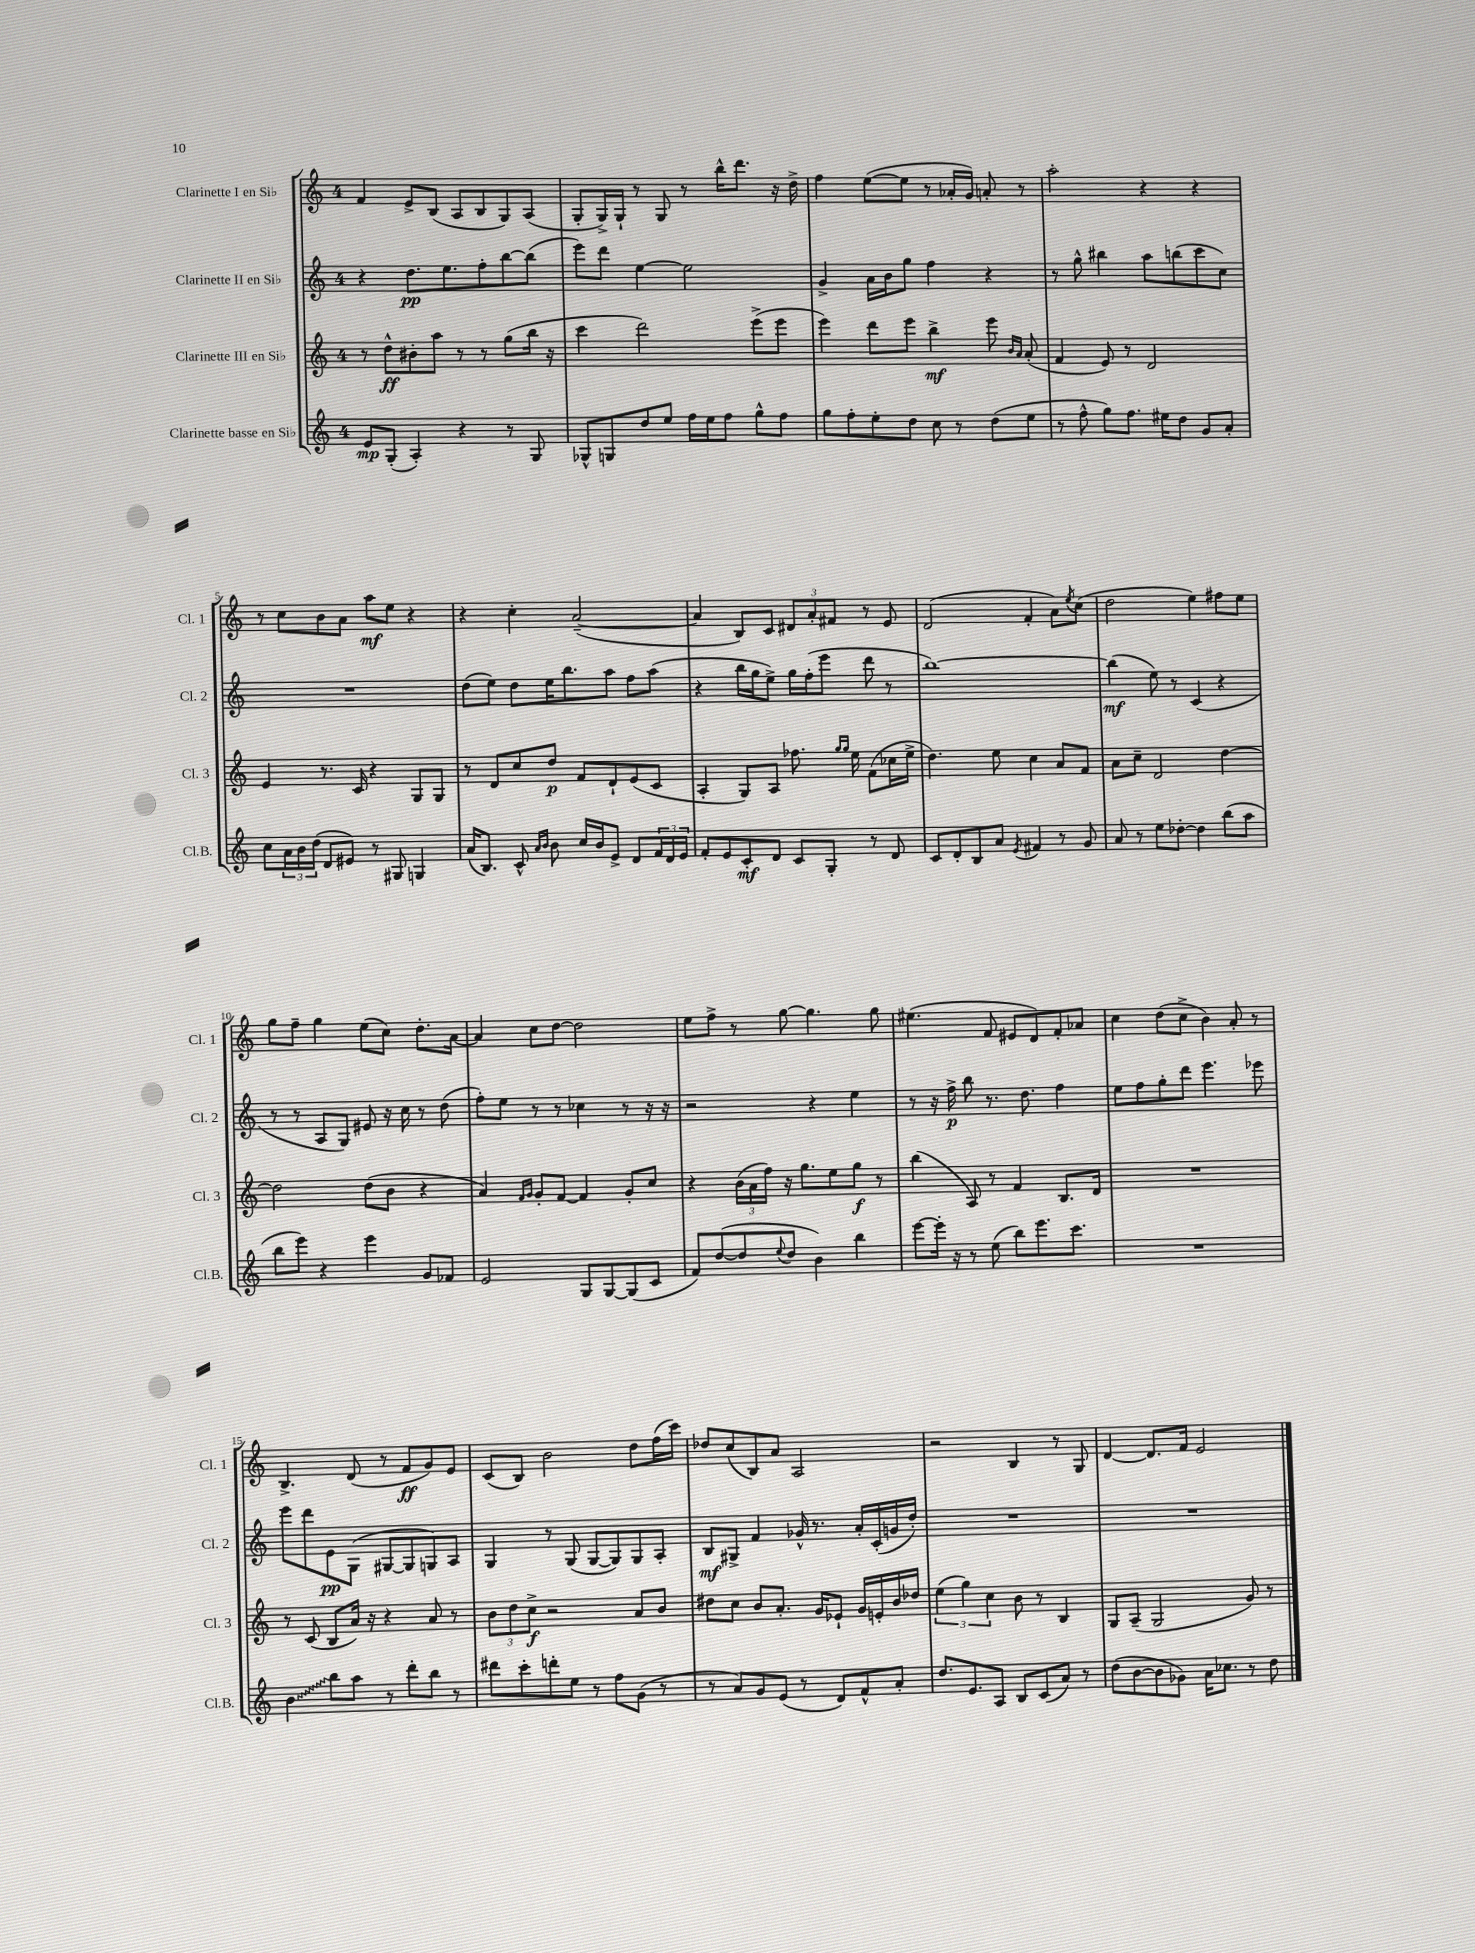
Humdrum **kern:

**kern	**kern	**kern	**kern
*staff4	*staff3	*staff2	*staff1
*clefG2	*clefG2	*clefG2	*clefG2
*k[]	*k[]	*k[]	*k[]
*M4/4	*M4/4	*M4/4	*M4/4
8e	8r	4r	4f
(8G'	8dd^^	.	.
4A')	8b#'	8.dd	8e^
.	8aa	.	(8B
.	.	8.ee	.
4r	8r	.	8A
.	8r	8ff'	8B
8r	(8gg	[8bb	8G)
8G	16bb	(8bb]	(8A
.	16r	.	.
=	=	=	=
8G-^^	4ccc	8eee)	8G'
8G	.	8ddd	16G^)
.	.	.	16G`
8dd	2ddd)	[4ee	8r
8ee	.	.	8G
16ff	.	2ee]	8r
16ee	.	.	.
8ff	.	.	16bb^^
.	.	.	8.ddd
8gg^^	(8eee^	.	.
8ff	8eee	.	16r
.	.	.	16dd^
=	=	=	=
8gg	4eee)	4g^	4ff
8ff'	.	.	.
8ee'	8ddd	16a	([8ee
.	.	16b	.
8dd	8eee	8gg	8ee]
8cc	4bb^	4ff	8r
8r	.	.	16a-'
.	.	.	16g)
(8dd	8eee	4r	8a'
.	16qqb	.	.
.	16qqa	.	.
8ee	(8a'	.	8r
=	=	=	=
8r	4f	8r	2aa'
8ff^^	.	8gg^^	.
8gg)	8e)	4bb#	.
8.ff	8r	.	.
.	2d	8aa	4r
16ee#	.	.	.
8dd	.	(8bb	.
8g	.	8ccc	4r
8a'	.	8cc)	.
=	=	=	=
8cc	4e	1r	8r
24a	.	.	8cc
24b	.	.	.
(24dd	.	.	.
8d	8.r	.	8b
8e#)	.	.	8a
.	16c	.	.
8r	4r	.	8aa
8G#	.	.	8ee
4G	8G	.	4r
.	8G	.	.
=	=	=	=
(16a	8r	(8dd	4r
8.B)	.	.	.
.	8d	8ee)	.
8c^^	8cc	8dd	4cc'
16qqa	.	.	.
16qqb	.	.	.
8b	8dd	16ee	.
.	.	8.bb	.
16cc	8f	.	([2a~
16b	.	.	.
8e^	8d`	8aa	.
8d	(8e	8ff	.
24f	8c	(8aa	.
24d	.	.	.
24e	.	.	.
=	=	=	=
8f'	4A'	4r	4a]
8e	.	.	.
8c'	8G)	16bb	8B)
.	.	16gg	.
8d	8A	8ee^)	8c
8c	8.ff-	16gg	12d#
.	.	(16ff'	.
.	.	.	12a'
8G'	.	8eee	.
.	.	.	12f#
.	16qqgg	.	.
.	16qqgg	.	.
.	16ee	.	.
8r	(8f	8ddd	8r
8d	16cc-	8r	8e
.	16ee^	.	.
=	=	=	=
8c	4.dd)	[1bb)	(2d
8d'	.	.	.
8B	.	.	.
8a	8ee	.	.
8qe	.	.	.
4f#	4cc	.	4f'
8r	8a	.	8a)
.	.	.	8qee
8g	8f	.	(8cc
=	=	=	=
8a	8a	(4bb]	2dd
8r	8cc~	.	.
8ee	2d	8ee)	.
[8dd-'	.	8r	.
4dd-]	.	(4c	4ee)
(8bb	[4dd	4r	8ff#
8aa	.	.	8ee
=	=	=	=
8bb	2dd]	8r	8gg
8eee)	.	8r	8ff~
4r	.	8A	4gg
.	.	8G)	.
4eee	(8dd	8e#	(8ee
.	8b	16r	8cc)
.	.	16cc	.
8g	4r	8r	8.dd'
8f-	.	(8dd	.
.	.	.	[16a
=	=	=	=
2e	4a)	8ff')	4a]
.	.	8ee	.
.	16qqf	.	.
.	16qqg	.	.
.	8g'	8r	8cc
.	[8f	8r	[8dd
8G	4f]	4cc-	2dd]
[8G	.	.	.
(8G]	8g'	8r	.
8c	8cc	16r	.
.	.	16r	.
=	=	=	=
8f)	4r	2r	8ee
([8dd	.	.	8ff^
8dd]	(24b	.	8r
.	24a	.	.
.	24ff)	.	.
8qqee	.	.	.
8dd	16r	.	[8gg
.	8.gg	.	.
4b)	.	4r	4.gg]
.	8ee	.	.
4bb	8gg	4ee	.
.	8r	.	8gg
=	=	=	=
[8eee	(4bb	8r	(4.ee#
16eee']	.	16r	.
16r	.	16ff^	.
8r	8A)	8bb	.
(8ee	8r	8.r	8f
8bb)	4f	.	8e#
.	.	8.dd	.
8.eee	.	.	8d)
.	8.B	4ff	8f'
8.ccc	.	.	.
.	.	.	8a-
.	16d	.	.
=	=	=	=
1r	1r	8ee	4cc
.	.	8ff	.
.	.	8gg'	(8dd
.	.	8ddd	8cc^
.	.	4.eee	4b)
.	.	.	8a'
.	.	8eee-	8r
=	=	=	=
4b	8r	8eee	4.B^
.	(8c	8ddd	.
8bb	8B	8e	.
8aa	16a)	(8G	(8d
.	16r	.	.
8r	4r	[8G#	8r
8ddd'	.	8G#]	8f
8bb	8a	8G)	8g)
8r	8r	8A	8e
=	=	=	=
8ddd#	12b	4G	(8c
.	12dd	.	.
8ccc'	.	.	8B)
.	12cc^	.	.
8ddd'	2r	8r	2b
8ee	.	(8G	.
8r	.	[8G	.
8ff	.	8G])	.
(8g	8a	8G	8dd
8r	8b	8A'	(16ff
.	.	.	16ccc)
=	=	=	=
8r	8dd#	8B	8dd-
8a)	8cc	8G#^	(8cc
8g	8b	4f	8B)
(8e	8.a'	.	8a
8r	.	16g-^^	2A
.	16g	8.r	.
8d)	8e-`	.	.
8f^^	16g	16a'	.
.	16e'	(16c'	.
8a'	16b	16g	.
.	16dd-	16dd')	.
=	=	=	=
8.dd	(6ee	1r	2r
.	6gg)	.	.
8.e	.	.	.
.	6cc	.	.
8A	.	.	.
8B	8b	.	4B
(8c	8r	.	.
8a)	4B	.	8r
8r	.	.	8G
=	=	=	=
(8dd	8G	1r	[4d
[8b	(8A~	.	.
8b]	2G	.	8.d]
8g-)	.	.	.
.	.	.	16f
16a	.	.	2e
8.cc-	.	.	.
8r	8g)	.	.
8dd	8r	.	.
==	==	==	==
*-	*-	*-	*-
